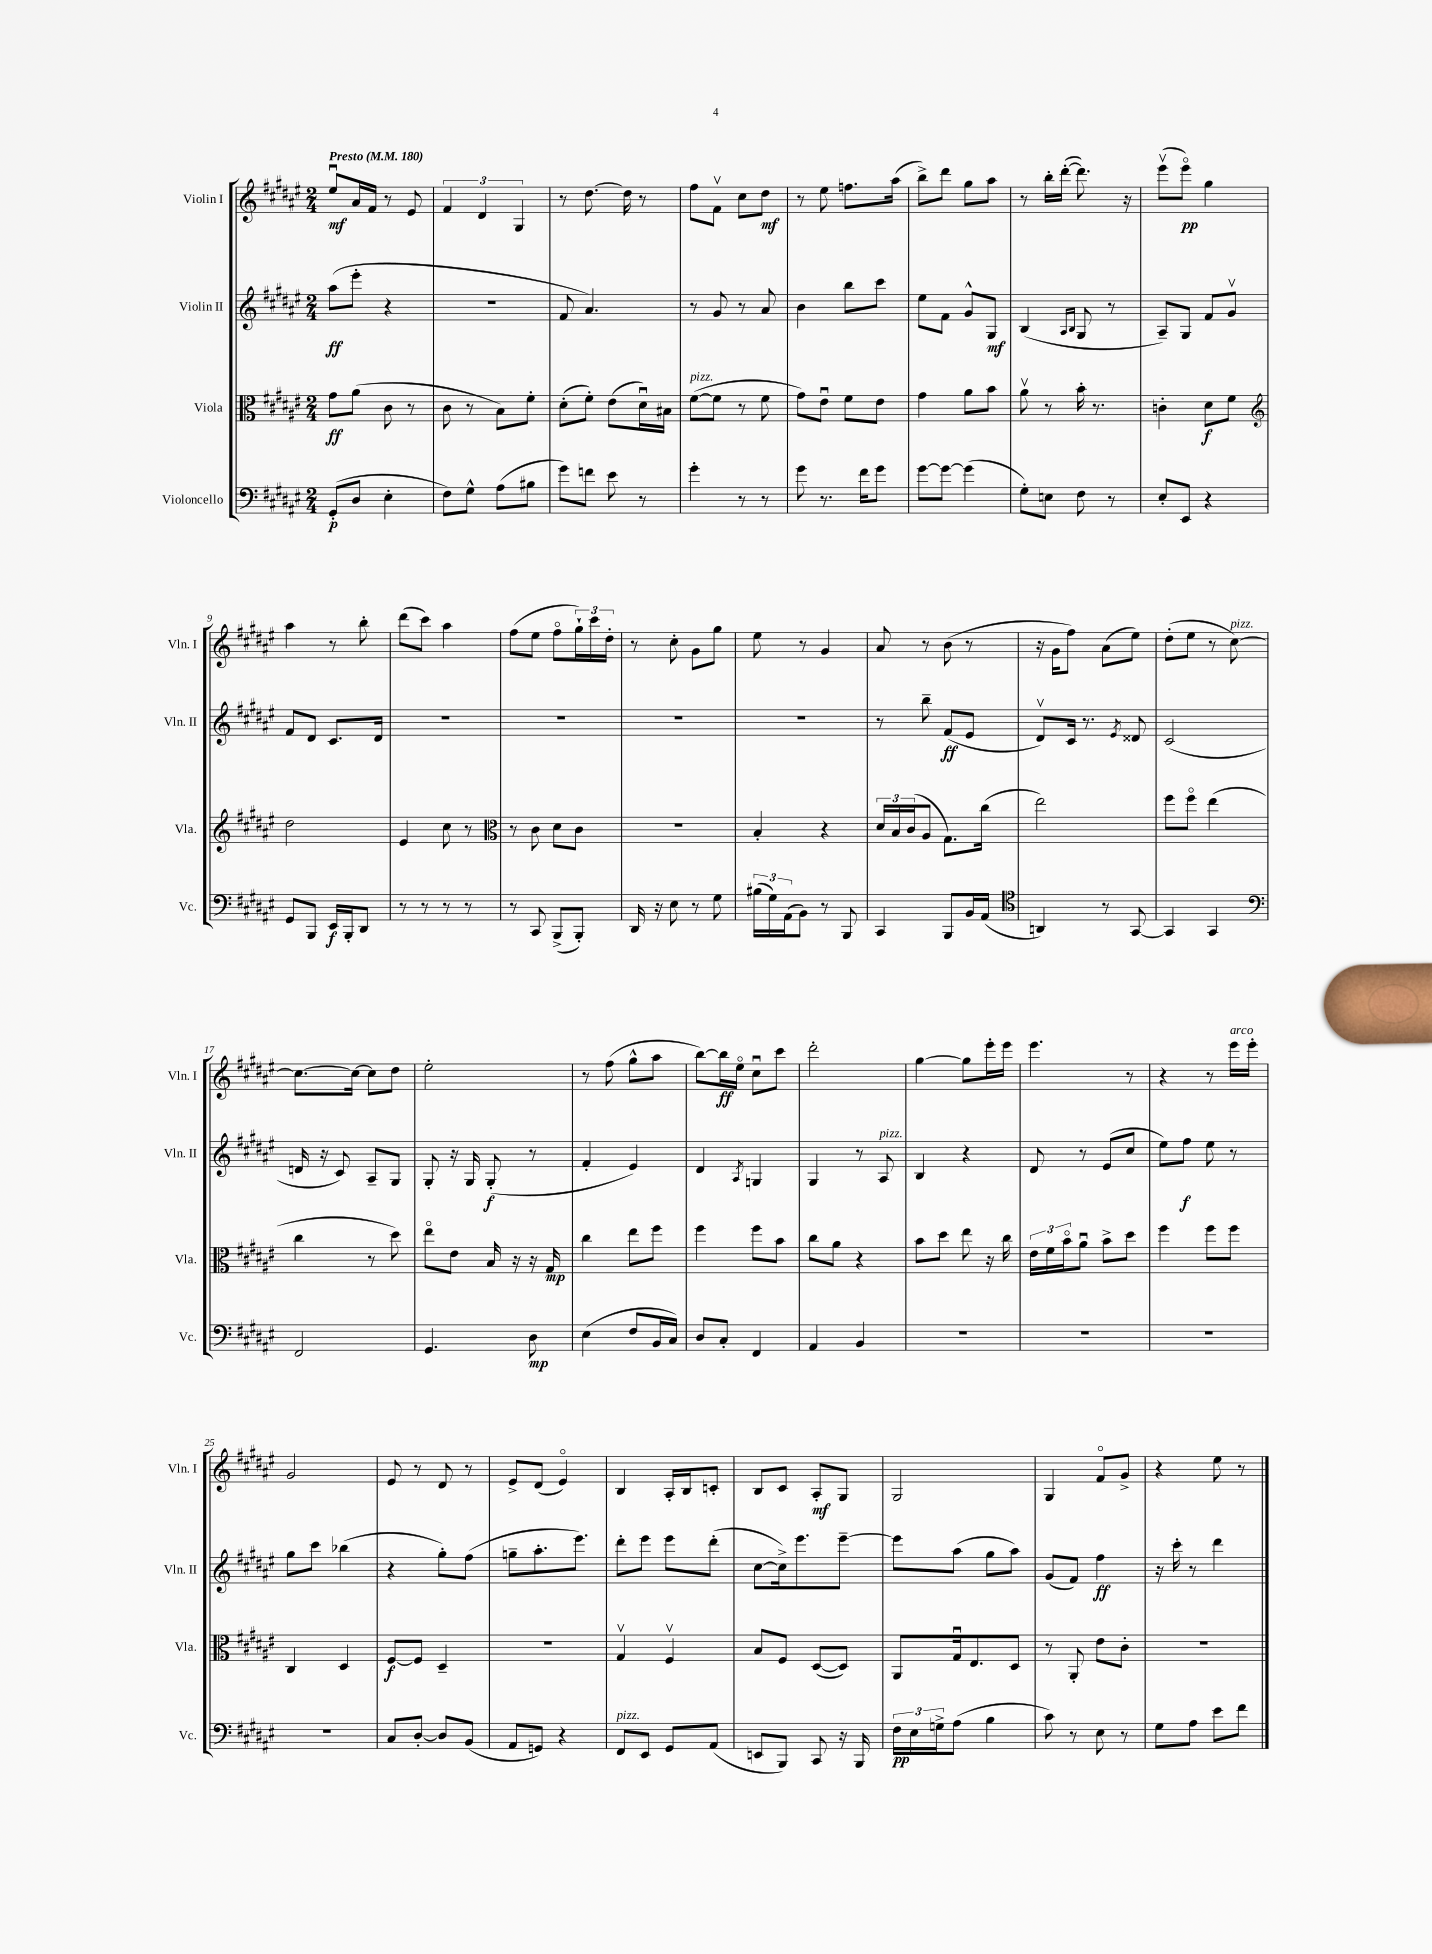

**kern	**kern	**kern	**kern
*staff4	*staff3	*staff2	*staff1
*clefF4	*clefC3	*clefG2	*clefG2
*k[f#c#g#d#a#e#]	*k[f#c#g#d#a#e#]	*k[f#c#g#d#a#e#]	*k[f#c#g#d#a#e#]
*M2/4	*M2/4	*M2/4	*M2/4
*MM180	*MM180	*MM180	*MM180
(8GG#'/L	8g#\L	(8aa#\L	8ee#u/L
8D#/J	(8a#\J	8eee#'\J	16a#/L
.	.	.	16f#/JJ
4E#'\	8c#\	4r	8r
.	8r	.	8e#/
=	=	=	=
8F#\L)	8c#\	2r	6f#/
8G#^^\J	8r	.	.
.	.	.	6d#/
(8A#\L	8B\L)	.	.
.	.	.	6G#/
8B#\J	8f#'\J	.	.
=	=	=	=
8g#\L)	(8d#'\L	8f#/	8r
8f\J	8f#'\J)	4.a#/)	[8.dd#\
8e#\	(8e#\L	.	.
.	.	.	16dd#\]
8r	16d#u\L)	.	8r
.	16B#\JJ	.	.
=	=	=	=
4g#'\	([8f#\L	8r	8ff#\L
.	8f#\]J	8g#/	8f#v\J
8r	8r	8r	8cc#\L
8r	8f#\	8a#/	8dd#\J
=	=	=	=
8g#\	8g#\L)	4b\	8r
8.r	8e#u\J	.	8ee#\
.	8f#\L	8bb\L	8.ff\L
16f#\LK	.	.	.
8g#\J	8e#\J	8ccc#\J	.
.	.	.	(16aa#\Jk
=	=	=	=
[8g#\L	4g#\	8ee#\L	8bb^\L)
8g#\_J	.	8f#\J	8ddd#\J
(4g#\]	8a#\L	8g#^^/L	8gg#\L
.	8b\J	8G#/J	8aa#\J
=	=	=	=
8G#'\L)	8a#v\	(4B/	8r
8E\J	8r	.	16bb'\LL
.	.	.	([16ddd#'\JJ
.	.	16qqA#/LL	.
.	.	16qqB/JJ	.
8F#\	16b'\	8G#/	8.ddd#\])
.	8.r	.	.
8r	.	8r	.
.	.	.	16r
=	=	=	=
8E#'/L	4c'\	8A#~/L)	(8eee#v\L
8EE#/J	.	8G#/J	8eee#o\J)
4r	8d#\L	8f#/L	4gg#\
.	8f#\J	8g#v/J	.
=	=	=	=
*	*clefG2	*	*
8GG#/L	2dd#\	8f#/L	4aa#\
8BBB/J	.	8d#/J	.
16EE#/LL	.	8.c#/L	8r
16BBB'/J	.	.	.
8DD#/J	.	.	8bb'\
.	.	16d#/Jk	.
=	=	=	=
8r	4e#/	2r	(8ddd#\L
8r	.	.	8ccc#\J)
8r	8cc#\	.	4aa#\
8r	8r	.	.
=	=	=	=
*	*clefC3	*	*
8r	8r	2r	(8ff#\L
8CC#/	8c#\	.	8ee#\J
(8BBB^/L	8d#\L	.	8ff#o\L
8BBB'/J)	8c#\J	.	24gg#`\L)
.	.	.	24ccc#\
.	.	.	24dd#'\JJ
=	=	=	=
16DD#/	2r	2r	8r
16r	.	.	.
8E#\	.	.	8cc#'\
8r	.	.	8g#\L
8G#\	.	.	8gg#\J
=	=	=	=
(24B#\LL	4B'/	2r	8ee#\
24G#\)	.	.	.
(24AA#\J	.	.	.
8BB\J)	.	.	8r
8r	4r	.	4g#/
8BBB/	.	.	.
=	=	=	=
4CC#/	24d#/LL	8r	8a#/
.	24B/	.	.
.	(24c#/J	.	.
.	8A#/J	8bb~\	8r
8BBB/L	8.G#\L)	(8f#/L	(8b\
16BB/L	.	8e#/J	8r
(16AA#/JJ	(16cc#\Jk	.	.
=	=	=	=
*clefC4	*	*	*
4AA/)	2ee#\)	8d#v/L)	16r
.	.	.	16g#\LK
.	.	16c#/Jk	8ff#\J)
.	.	8.r	.
8r	.	.	(8a#\L
.	.	8qe#/	.
[8GG#/	.	8d##/	8ee#\J)
=	=	=	=
4GG#/]	8ff#\L	(2c#/	(8dd#'\L
.	8ff#o\J	.	8ee#\J
4GG#/	(4ee#\	.	8r
.	.	.	[8cc#\)
=	=	=	=
*clefF4	*	*	*
2FF#/	4cc#\	16d/	8.cc#\_L
.	.	16r	.
.	.	8c#/)	.
.	.	.	16cc#\_Jk
.	8r	8A#~/L	8cc#\]L
.	8dd#\)	8G#/J	8dd#\J
=	=	=	=
4.GG#/	8ee#o\L	8G#'/	2ee#'\
.	8e#\J	16r	.
.	.	16G#/	.
.	16B/	(8G#'/	.
.	16r	.	.
8D#\	16r	8r	.
.	16G#/	.	.
=	=	=	=
(4E#\	4cc#\	4f#'/	8r
.	.	.	(8ff#\
8F#/L	8ee#\L	4e#/)	8gg#^^\L
16BB/L	8ff#\J	.	8aa#\J
16C#/JJ)	.	.	.
=	=	=	=
8D#/L	4ff#\	4d#/	[8bb\L)
8C#'/J	.	.	16bb\]L
.	.	.	16ee#o\JJ
.	.	8qA#/	.
4FF#/	8ff#\L	4G/	8cc#u\L
.	8b\J	.	8ccc#\J
=	=	=	=
4AA#/	8cc#\L	4G#/	2ddd#'\
.	8a#\J	.	.
4BB/	4r	8r	.
.	.	8A#/	.
=	=	=	=
2r	8b\L	4B/	[4gg#\
.	8dd#\J	.	.
.	8ee#\	4r	8gg#\]L
.	16r	.	16eee#'\L
.	16cc#\	.	16eee#\JJ
=	=	=	=
2r	24e#\LL	8d#/	4.eee#\
.	24f#\	.	.
.	24bo\J	.	.
.	8a#u\J	8r	.
.	8b^\L	(8e#/L	.
.	8dd#\J	8cc#/J	8r
=	=	=	=
2r	4ff#\	8ee#\L)	4r
.	.	8ff#\J	.
.	8ff#\L	8ee#\	8r
.	8ff#\J	8r	16eee#\LL
.	.	.	16eee#'\JJ
=	=	=	=
2r	4C#/	8gg#\L	2g#/
.	.	8ccc#\J	.
.	4D#/	(4bb-\	.
=	=	=	=
8C#/L	[8F#/L	4r	8e#/
[8D#'/J	8F#/]J	.	8r
8D#/]L	4D#~/	8gg#'\L)	8d#/
(8BB/J	.	(8ff#\J	8r
=	=	=	=
8AA#/L	2r	8gg~\L	8e#^/L
8GG/J)	.	8.aa#'\	(8d#/J
4r	.	.	4e#o/)
.	.	8.eee#\J)	.
=	=	=	=
8FF#/L	4G#v/	8ddd#'\L	4B/
8EE#/J	.	8eee#\J	.
8GG#/L	4F#v/	8eee#\L	16A#'/LL
.	.	.	16B/J
(8AA#/J	.	(8ddd#'\J	8c'/J
=	=	=	=
8EE/L	8B/L	[8cc#\L	8B/L
8BBB/J)	8F#/J	16cc#^\]k)	8c#/J
.	.	8.eee#\	.
8CC#/	([8D#/L	.	8A#'/L
16r	8D#/]J)	[8eee#~\J	8G#/J
16BBB/	.	.	.
=	=	=	=
24F#\LL	8AA#/L	8eee#\]L	2G#/
24E#\	.	.	.
24G^\J	.	.	.
(8A#\J	16G#u/k	(8aa#\J	.
.	8.E#/	.	.
4B\	.	8gg#\L	.
.	8D#/J	8aa#\J)	.
=	=	=	=
8c#\)	8r	(8g#/L	4G#/
8r	8AA#'/	8f#/J)	.
8E#\	8e#\L	4ff#\	8f#o/L
8r	8c#'\J	.	8g#^/J
=	=	=	=
8G#\L	2r	16r	4r
.	.	16ccc#'\	.
8A#\J	.	8r	.
8e#\L	.	4ddd#\	8ee#\
8f#\J	.	.	8r
==	==	==	==
*-	*-	*-	*-
